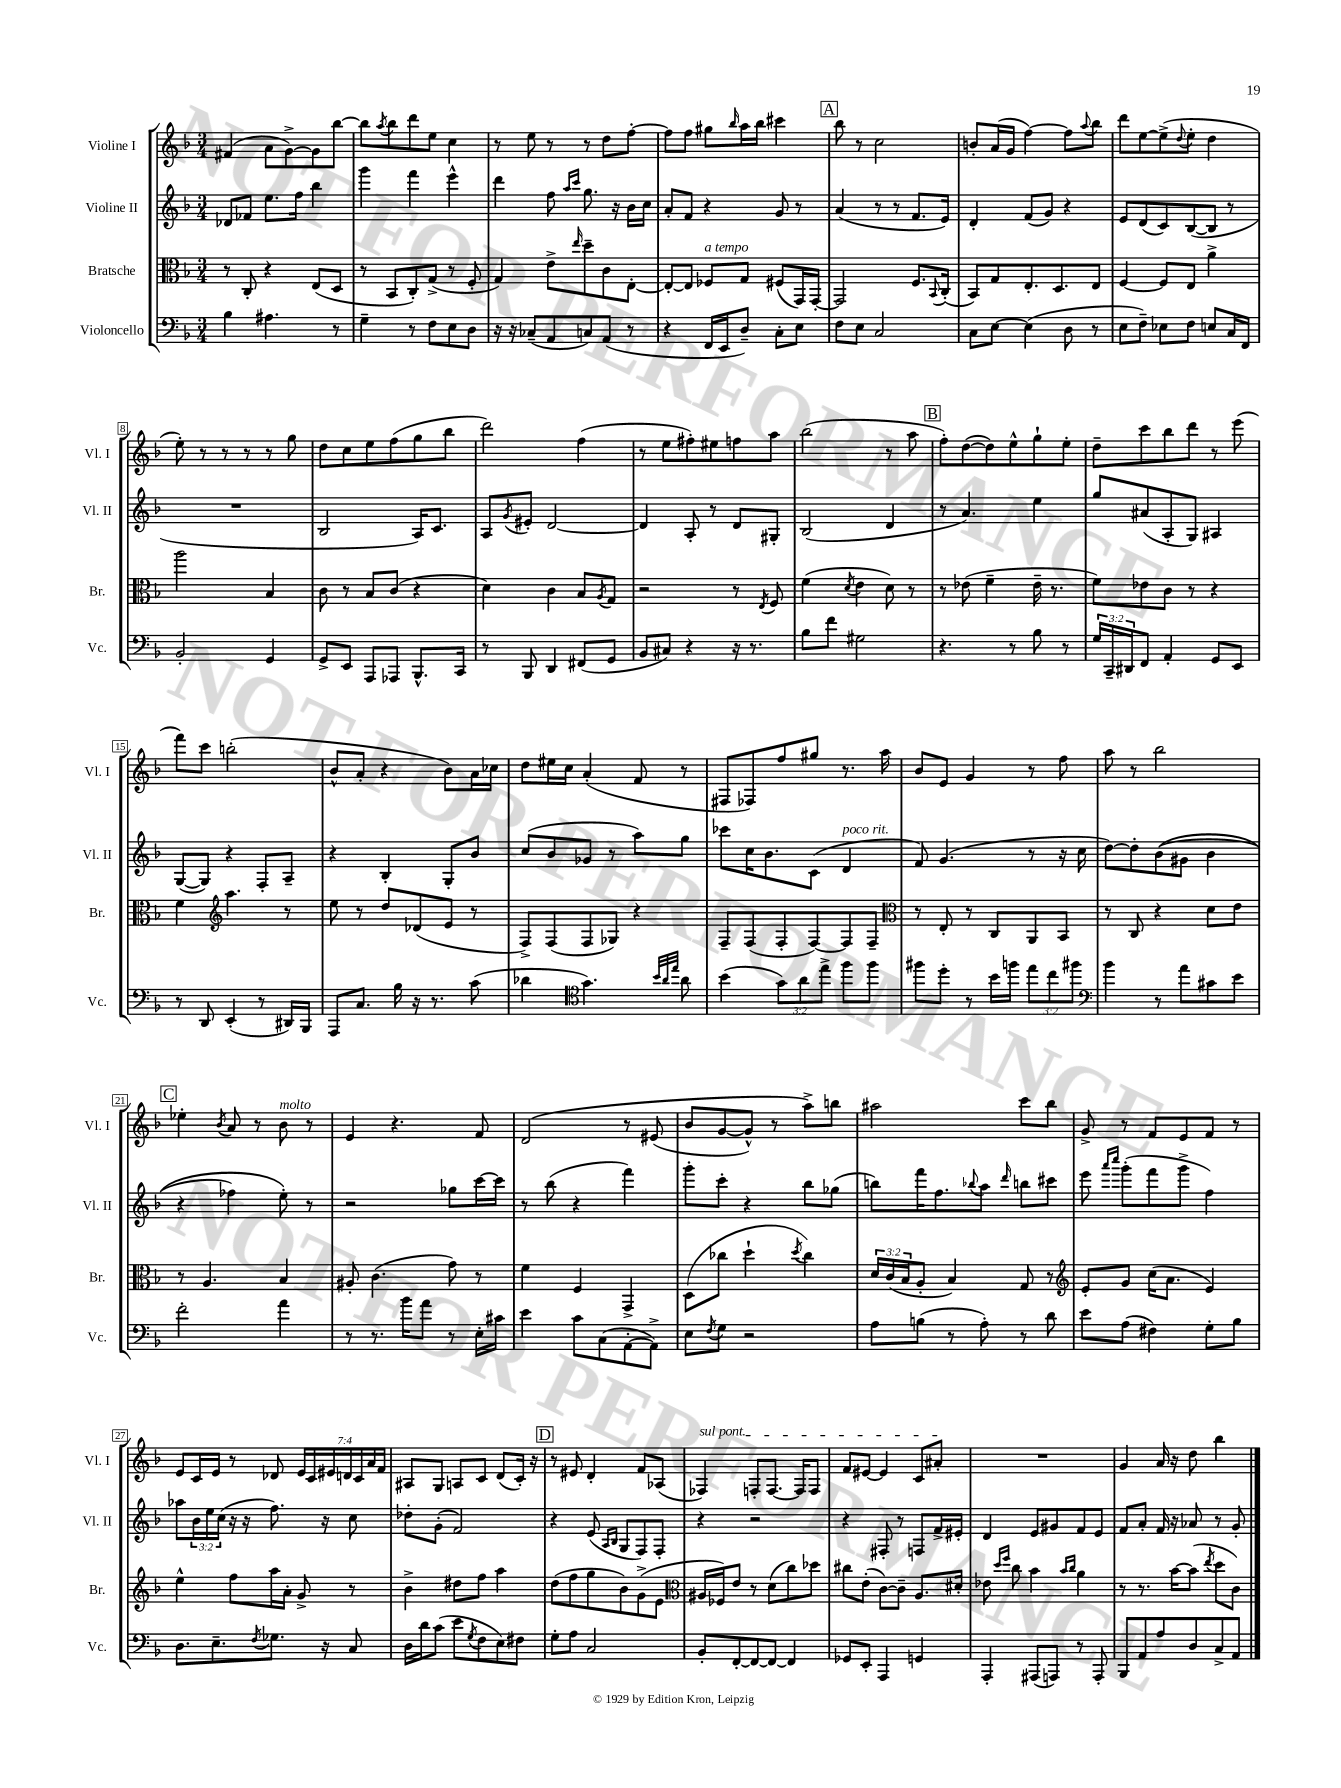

**kern	**kern	**kern	**kern
*staff4	*staff3	*staff2	*staff1
*clefF4	*clefC3	*clefG2	*clefG2
*k[b-]	*k[b-]	*k[b-]	*k[b-]
*M3/4	*M3/4	*M3/4	*M3/4
4B-	8r	8d-	(4f#
.	8C'	8f-	.
4.A#	4r	8.ee	8a
.	.	.	[8g^)
.	.	16ff	.
.	(8E	4bb-	8g]
8r	8D	.	[8bb-
=	=	=	=
4G~	8r	4ggg	8bb-]
.	.	.	8qaa
.	8BB-	.	8bb-
8r	8C')	4fff	8ddd
8F	(8G^	.	8ee
8E	8r	4eee^^	4cc
8D	8F'	.	.
=	=	=	=
16r	4G)	4ddd	8r
16r	.	.	.
(8C-~	.	.	8ee
8AA	8e^	8ff	8r
.	.	16qqaa	.
.	16qqee	16qqccc	.
8C)	8dd~	8.gg	8r
(8AA	8c	.	8dd
.	.	16r	.
8r	[8E'	16b-	[8ff'
.	.	16cc	.
=	=	=	=
4r	8E'_	8a'	8ff]
.	8E]	8f	8ff
16FF	8F-	4r	8gg#
16EE	.	.	.
.	.	.	16qqbb-
8D~)	8G	.	16aa
.	.	.	16bb-
8C'	(8F#	8g	4ccc#
8E	16GG)	8r	.
.	[16GG'	.	.
=	=	=	=
8F	2GG]	(4a	8bb-
8E	.	.	8r
2C	.	8r	2cc
.	.	8r	.
.	8.F	8.f	.
.	8qqBB-	.	.
.	(16C'	16e)	.
=	=	=	=
8C	8BB-)	4d'	8b'
[8E	8G	.	(16a
.	.	.	16g
(4E]	8.E'	(8f	[4ff)
.	.	8g)	.
.	8.D	.	.
8D	.	4r	8ff]
.	.	.	8qqaa
8r	8E	.	8bb-
=	=	=	=
8E	[4F	8e	8ddd
8F~)	.	(8d	[8ee
8E-	8F]	8c)	(8ee^]
.	.	.	8qqdd
8F	8E	([8B-	8ee'
8E	4a^	8B-]	4dd
16C	.	8r	.
16FF	.	.	.
=	=	=	=
2BB-'	2aa	2.r	8ee')
.	.	.	8r
.	.	.	8r
.	.	.	8r
4GG	4B-	.	8r
.	.	.	8gg
=	=	=	=
8GG^	8c	2B-	8dd
8EE	8r	.	8cc
8AAA	8B-	.	8ee
8AAA-	(8c	.	(8ff
8.BBB-^^	4r	16A)	8gg
.	.	8.c	.
.	.	.	8bb-
16CC	.	.	.
=	=	=	=
8r	4d)	8A	2ddd)
.	.	8qg	.
8BBB-	.	8e#'	.
4DD	4c	[2d	.
(8FF#	8B-	.	(4ff
.	8qA	.	.
8GG	8G	.	.
=	=	=	=
8BB-	2r	4d]	8r
8C#)	.	.	8ee
4r	.	8A'	8ff#')
.	.	8r	8ee#
16r	8r	8d	8ff
8.r	.	.	.
.	8qE	.	.
.	8F	8G#'	8aa
=	=	=	=
8B-	(4f	(2B-	(2bb-
8f	.	.	.
.	8qd	.	.
2G#	4e	.	.
.	8d)	4d	8r
.	8r	.	8aa
=	=	=	=
4.r	8r	8r	8ff')
.	(8e-	4.a)	([8dd
.	4f~	.	8dd])
8r	.	.	8ee^^
8B-	16e-~	4ee	8gg`
.	8.r	.	.
8r	.	.	8ee'
=	=	=	=
24G	8f)	8gg	8dd~
24CC~	.	.	.
24DD#	.	.	.
8FF	8e-	(8a#	8ccc
4AA'	8c	8A'	8bb-
.	8r	8G)	8ddd
8GG	4r	4A#	8r
8EE	.	.	(8eee
=	=	=	=
8r	4f	([8G	8fff)
8DD	.	8G])	8ccc
*	*clefG2	*	*
(4EE'	4.aa	4r	(2bb'
8r	.	8F'	.
16DD#)	8r	8A~	.
16BBB-	.	.	.
=	=	=	=
8AAA	8ee	4r	8b-^^
8.C	8r	.	8a'
.	8dd	4B-'	4r
16B-	.	.	.
16r	(8d-	.	.
8.r	.	.	.
.	8e	8G'	8b-)
(8c	8r	8b-	16a
.	.	.	16cc-
=	=	=	=
4d-	8F^)	(8cc	8dd
.	(8F	8b-	16ee#
.	.	.	16cc
*clefC4	*	*	*
4.g)	8F	8g-	(4a'
.	8G-)	8r	.
.	4r	8aa)	8f
32qqb-	.	.	.
32qqa	.	.	.
32qqee	.	.	.
8a	.	8gg	8r
=	=	=	=
(4b-	8F~	8ccc-	8F#
.	(8F	16cc	8F-)
.	.	8.b-	.
12g)	8F'	.	8ff
12a	.	.	.
.	[8F)	(8c	8gg#
12ee^	.	.	.
8ff	8F]	4d	8.r
8ff	8F~	.	.
.	.	.	16aa
=	=	=	=
*	*clefC3	*	*
8ff#	8r	8f)	8b-
8dd'	8E'	(4.g	8e
8r	8r	.	4g
16b-	8C	.	.
16ff	.	.	.
12ee	8AA	8r	8r
12cc	.	.	.
.	8BB-	16r	8ff
12ff#	.	.	.
.	.	16cc	.
=	=	=	=
*clefF4	*	*	*
4b-	8r	[8dd)	8aa
.	8C	8dd']	8r
8r	4r	&((8b-	2bb-
8a	.	8g#	.
8c#	8d	4b-	.
8e	8e	.	.
=	=	=	=
2f'	8r	4r	4ee-'
.	4.A	.	.
.	.	.	8qb-
.	.	4ff-)	8a
.	.	.	8r
4a	4B-	8ee'&)	8b-
.	.	8r	8r
=	=	=	=
8r	8A#'	2r	4e
8.r	(4.c	.	.
.	.	.	4.r
16b-	.	.	.
8a	.	.	.
8r	8g)	8gg-	.
16E'	8r	[16ccc	8f
16c#	.	16ccc]	.
=	=	=	=
4e	4f	8r	&(2d
.	.	(8bb-	.
8c	4F	4r	.
(8C	.	.	.
[8AA'	4GG^	4fff)	8r
8AA^])	.	.	(8e#
=	=	=	=
8E	(8D	8ggg'	8b-
8qF	.	.	.
8G	8cc-	8ccc'	[8g
2r	4dd`	4r	8g^^])
.	.	.	8r
.	8qdd	.	.
.	4cc-)	8bb-	8aa^&)
.	.	(8gg-	8bb
=	=	=	=
8A	24d	8bb)	2aa#
.	(24c	.	.
.	24B-	.	.
(8B	8A'	16fff	.
.	.	8.ff	.
8r	4B-)	.	.
.	.	8qqbb-	.
8A')	.	8aa	.
.	.	16qqddd	.
8r	8G	8bb	8ccc
8d	8r	8ccc#	8bb-
=	=	=	=
*	*clefG2	*	*
8e	8e'	8eee	8g^
.	.	16qqaaa	.
.	.	16qqcccc	.
(8A	8g	(8ggg'	8r
4F#)	(16cc	8fff	8f
.	8.a	.	.
.	.	8ggg^	8e
8G'	4e)	4ff)	8f
8B-	.	.	8r
=	=	=	=
8.D	4ee^^	8aa-	8e
.	.	24b-	16c
.	.	24ee	.
8.E~	.	.	16e
.	.	(24cc	.
.	8ff	16r	8r
.	.	16r	.
8qF	.	.	.
8.G-	16aa	8.ff)	8d-
.	16a'	.	.
.	8g^	.	28e
.	.	.	28c
16r	.	16r	.
.	.	.	28e#
.	.	.	28d
8C	8r	8cc	.
.	.	.	28c
.	.	.	28a
.	.	.	28f
=	=	=	=
16D	4b-^	8dd-'	8A#
16d	.	.	.
(8c	.	(8g'	8G
8e	8dd#	2f)	8A
8qG	.	.	.
8F	8ff	.	8c
8E)	4aa	.	(8d
8F#	.	.	16c')
.	.	.	16r
=	=	=	=
8G'	(8dd	4r	8r
8A	8ff	.	8e#
2C	8gg	(8e	4d'
.	.	16qqA	.
.	.	16qqB-	.
.	8b-)	8G	.
.	(8g^	8F)	8f
.	8e	8F'	(8A-
=	=	=	=
*	*clefC3	*	*
8BB-'	16A#	4r	4F-)
.	16F-)	.	.
[8FF'	8e	.	.
8FF_	8r	2r	8F'
8FF_	(8d	.	[8.F
4FF]	8cc)	.	.
.	.	.	16F]
.	8dd-	.	8F
=	=	=	=
8GG-	8cc#	4r	8f
8EE'	(8e'	.	[8e#
4AAA	[8c)	8F#'	4e#]
.	8c~]	8r	.
4GG	8.A	8F	8c
.	.	16f^	8a#'
.	16d#'	16e#'	.
=	=	=	=
4AAA'	8e-	4d	2.r
.	16qqdd	.	.
.	16qqff	.	.
.	8cc	.	.
(8AAA#	4b-	8e	.
8AAA)	.	8g#	.
.	16qqb-	.	.
.	16qqcc	.	.
8r	4a	8f	.
8AAA'	.	8e	.
=	=	=	=
8BBB-	8r	8f	4g
8AA	8.r	8a'	.
8A	.	16f	16a
.	[16b-	16r	16r
8D	(8b-]	8a-	8dd
.	8qee	.	.
8C^	8dd	8r	4bb-
8AA	8c)	8g'	.
==	==	==	==
*-	*-	*-	*-
